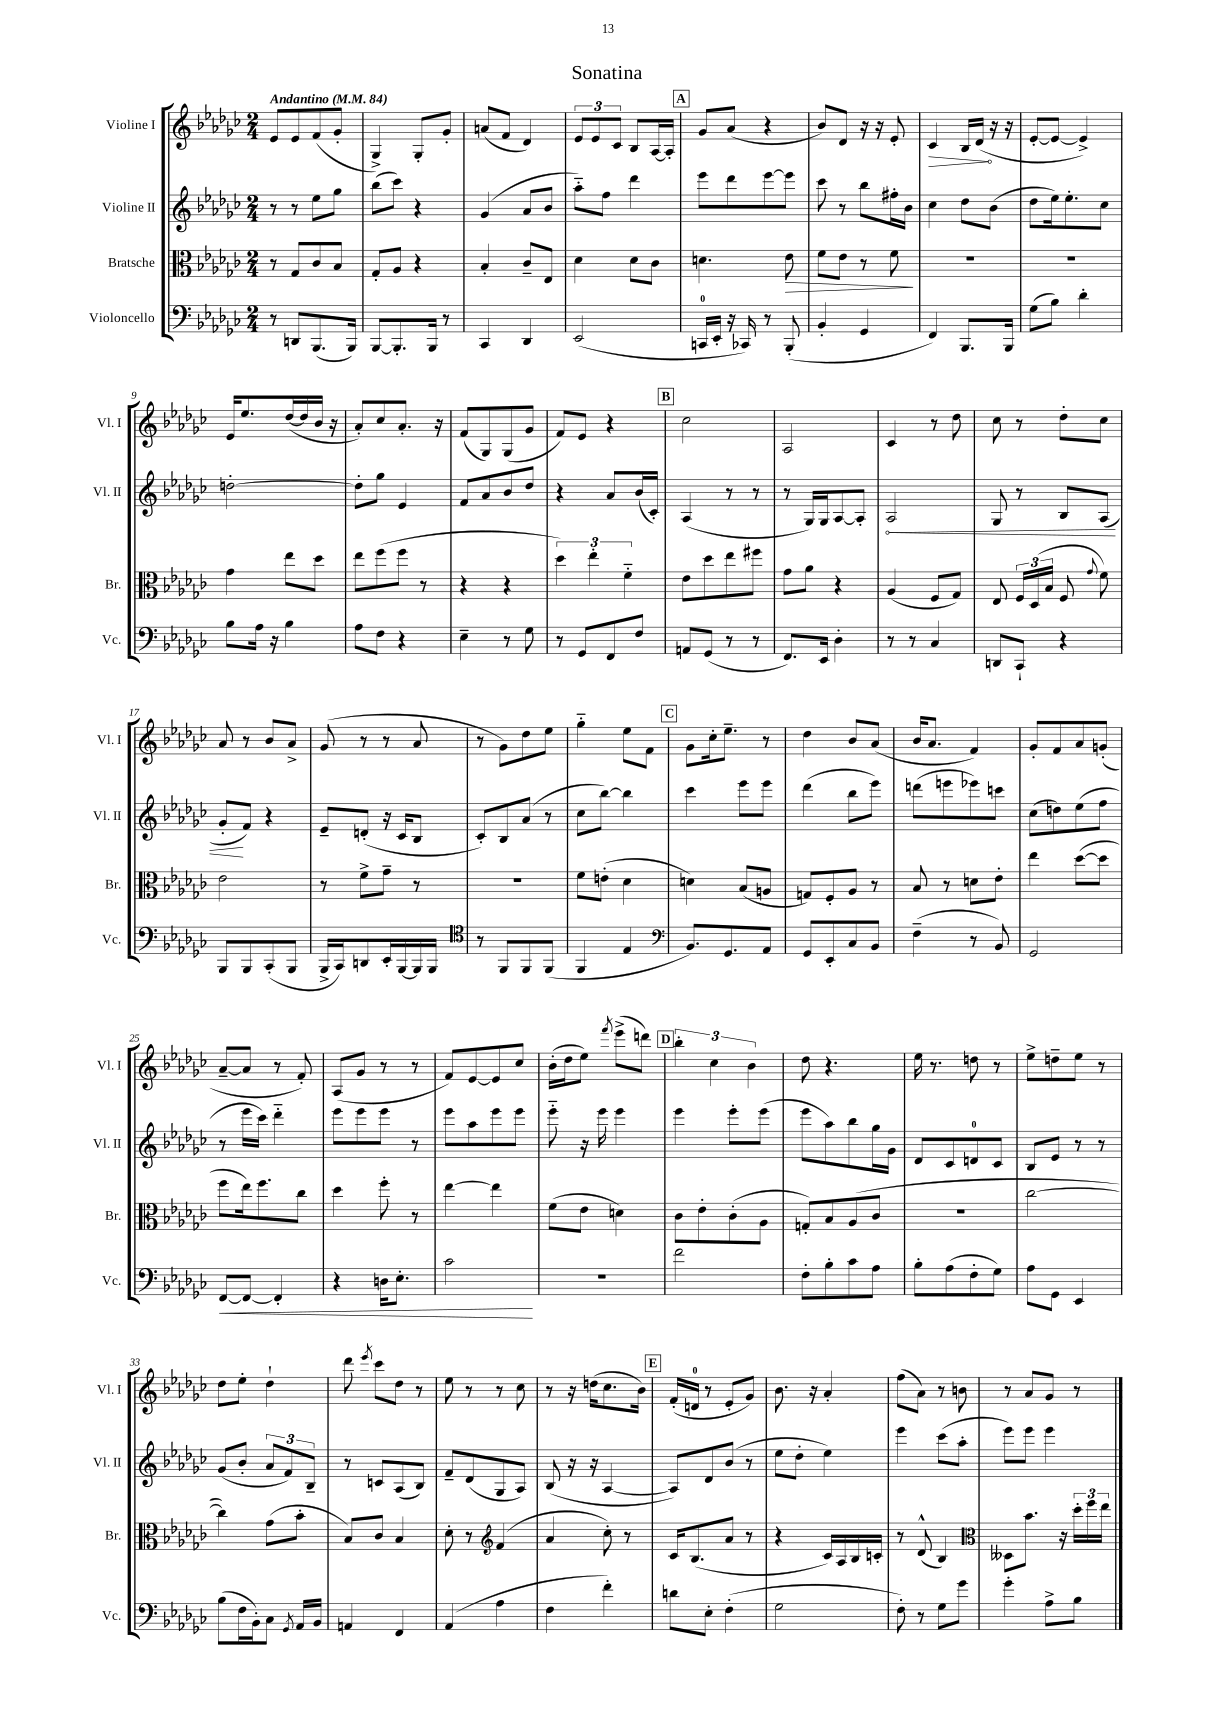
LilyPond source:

\header { title = "Sonatina" }
<<
\new StaffGroup <<
\new Staff = "s0" \with { instrumentName = "Violine I" shortInstrumentName = "Vl. I" } {
    \clef treble \key ges \major \numericTimeSignature \time 2/4 \tempo "Andantino" 4 = 84
    \autoBeamOff ees'8[ ees'8 f'8( ges'8]-. |
    ges4->) ges8[-. ges'8]-. |
    a'8[( f'8] des'4) |
    \tuplet 3/2 { ees'8[ ees'8 ces'8] } bes8[ aes16~ aes16]-. |
    \mark \markup { \box "A" } ges'8[ aes'8]( r4 |
    bes'8[) des'8] r16 r16 ees'8-. |
    \once \override Hairpin.circled-tip = ##t ces'4\> bes16[ des'16]\!( r16 r16 |
    ees'8[~-. ees'8]~ ees'4->) |
    ees'16[ ees''8. des''16~( des''16 bes'16] r16 |
    aes'8[-.) ces''8 aes'8.]-. r16 |
    f'8[( ges8) ges8( ges'8] |
    f'8[) ees'8] r4 |
    \mark \markup { \box "B" } ces''2 |
    aes2 |
    ces'4 r8 des''8 |
    ces''8 r8 des''8[-. ces''8] |
    aes'8 r8 bes'8[ aes'8]-> |
    ges'8( r8 r8 aes'8 |
    r8 ges'8[) des''8 ees''8] |
    ges''4-_ ees''8[ f'8] |
    \mark \markup { \box "C" } ges'8[ ces''16-. ees''8.]-- r8 |
    des''4 bes'8[ aes'8]( |
    bes'16[ aes'8.] f'4) |
    ges'8[-. f'8 aes'8 g'8]-.( |
    aes'8[~-- aes'8] r8 f'8-.) |
    aes8[( ges'8] r8 r8 |
    f'8[) ees'8~ ees'8 ces''8] |
    bes'16[-.( des''16 ees''8]) \acciaccatura { f'''8 } ees'''8[->( d'''8]) |
    \mark \markup { \box "D" } \tuplet 3/2 { bes''4-. ces''4 bes'4 } |
    des''8 r4. |
    ees''16 r8. d''8 r8 |
    ees''8[-> d''8-- ees''8] r8 |
    des''8[ ees''8]-. des''4-! |
    des'''8 \acciaccatura { ees'''8 } ces'''8[ des''8] r8 |
    ees''8 r8 r8 ces''8 |
    r8 r16 d''16[( ces''8. bes'16]) |
    \mark \markup { \box "E" } f'16[-.( d'16]-0 r8 ees'8[-. ges'8]) |
    bes'8. r16 aes'4-. |
    f''8[( aes'8]) r8 b'8 |
    r8 aes'8[ ges'8] r8 \bar "|." |
}
\new Staff = "s1" \with { instrumentName = "Violine II" shortInstrumentName = "Vl. II" } {
    \clef treble \key ges \major \numericTimeSignature \time 2/4
    \autoBeamOff r8 r8 ees''8[ ges''8] |
    bes''8[( ces'''8]) r4 |
    ges'4( aes'8[ bes'8] |
    aes''8[-_) f''8] des'''4 |
    \mark \markup { \box "A" } ees'''8[ des'''8 ees'''8~ ees'''8] |
    ces'''8 r8 bes''8[ fis''16-. bes'16] |
    ces''4 des''8[ bes'8]( |
    des''8[ ees''16) ees''8.-. ces''8] |
    d''2~-. |
    d''8[-. ges''8] ees'4 |
    f'8[ aes'8 bes'8 des''8] |
    r4 aes'8[ bes'16( ces'16]-.) |
    \mark \markup { \box "B" } aes4( r8 r8 |
    r8 ges16[) ges16 aes8~ aes8]-. |
    \once \override Hairpin.circled-tip = ##t aes2\< |
    ges8 r8 bes8[ aes8]( |
    ges'8[-.\! f'8]) r4 |
    ees'8[-- d'8]-.( r16 ces'16[ bes8] |
    ces'8[-.) bes8 aes'8]( r8 |
    ces''8[ bes''8]~) bes''4 |
    \mark \markup { \box "C" } ces'''4 ees'''8[ ees'''8] |
    des'''4( bes''8[ ees'''8]) |
    d'''8[( e'''8 ees'''8) c'''8] |
    ces''8[( d''8) ees''8( f''8] |
    r8 ees'''16[ ces'''16]) des'''4-_ |
    ees'''8[ ees'''8 ees'''8] r8 |
    ees'''8[ aes''8 ees'''8 ees'''8] |
    ees'''8-_ r16 ees'''16 ees'''4 |
    \mark \markup { \box "D" } ees'''4 ees'''8[-. ees'''8]( |
    ees'''8[ aes''8) bes''8 ges''16 ges'16] |
    des'8[ ces'8 d'8-0 ces'8] |
    bes8[ ees'8] r8 r8 |
    ges'8[( bes'8]-. \tuplet 3/2 { aes'8[ f'8) bes8]-- } |
    r8 c'8[ aes8( bes8]) |
    f'8[-- des'8( ges8 aes8]) |
    bes8( r16 r16 aes4~ |
    \mark \markup { \box "E" } aes8[) des'8 bes'8]( r8 |
    ees''8[ des''8]-. ees''4) |
    ees'''4 ces'''8[( aes''8]-. |
    ees'''8[) ees'''8] ees'''4 \bar "|." |
}
\new Staff = "s2" \with { instrumentName = "Bratsche" shortInstrumentName = "Br." } {
    \clef alto \key ges \major \numericTimeSignature \time 2/4
    \autoBeamOff r8 ges8[ ces'8 bes8] |
    ges8[-. aes8] r4 |
    bes4-. ces'8[-- ees8] |
    des'4 des'8[ ces'8] |
    \mark \markup { \box "A" } d'4. ees'8\> |
    f'8[ ees'8] r8 f'8\! |
    R2 |
    r2 |
    ges'4 ees''8[ des''8] |
    ees''8[ f''8( f''8] r8 |
    r4 r4 |
    \tuplet 3/2 { des''4) ees''4-. f'4-_ } |
    \mark \markup { \box "B" } ees'8[ des''8 ees''8 fis''8] |
    ges'8[ aes'8] r4 |
    aes4( f8[ ges8]) |
    ees8 \tuplet 3/2 { f16[ des16( bes16] } f8 \appoggiatura { ges'8 } f'8) |
    ees'2 |
    r8 f'8[-> ges'8]-- r8 |
    R2 |
    f'8[ e'8]-.( des'4 |
    \mark \markup { \box "C" } d'4) bes8[( a8] |
    g8[) f8-. aes8] r8 |
    bes8 r8 d'8[ ees'8]-. |
    ees''4 des''8[~( des''8] |
    f''8[ ees''16) f''8. ces''8] |
    des''4 f''8-. r8 |
    ees''4~ ees''4 |
    f'8[( ees'8] d'4) |
    \mark \markup { \box "D" } ces'8[ ees'8-. ces'8-.( aes8] |
    g8[-.) bes8 aes8( ces'8] |
    R2 |
    ces''2~ |
    ces''4) ges'8[( bes'8]-. |
    bes8[) ces'8] bes4 |
    des'8-. r8 \clef treble f'4( |
    aes'4 ces''8-.) r8 |
    \mark \markup { \box "E" } ces'16[ bes8.( aes'8] r8 |
    r4 ces'16[) aes16 bes16 c'16]-. |
    r8 des'8-^( bes4) |
    \clef alto deses8[ bes'8.] r16 \tuplet 3/2 { des''16[-. f''16 ees''16] } \bar "|." |
}
\new Staff = "s3" \with { instrumentName = "Violoncello" shortInstrumentName = "Vc." } {
    \clef bass \key ges \major \numericTimeSignature \time 2/4
    \autoBeamOff r8 d,8[ bes,,8.( bes,,16]) |
    bes,,8[~ bes,,8.-. bes,,16] r8 |
    ces,4 des,4 |
    ees,2( |
    \mark \markup { \box "A" } c,16[-0 ees,16]-. r16 ces,16) r8 bes,,8-.( |
    bes,4-. ges,4 |
    f,4) bes,,8.[ bes,,16] |
    ges8[( bes8]) des'4-. |
    bes8[ aes16] r16 bes4 |
    aes8[ f8] r4 |
    ees4-- r8 ges8 |
    r8 ges,8[ f,8 f8] |
    \mark \markup { \box "B" } a,8[ ges,8]( r8 r8 |
    f,8.[) ees,16] des4-. |
    r8 r8 ces4 |
    d,8[ ces,8]-! r4 |
    bes,,8[ bes,,8 ces,8-.( bes,,8] |
    bes,,16[-> ces,16) d,8 ees,16-. bes,,16~ bes,,16 bes,,16] |
    \clef tenor r8 f,8[ f,8 f,8]( |
    f,4 ees4 |
    \mark \markup { \box "C" } \clef bass bes,8.[) ges,8. aes,8] |
    ges,8[ ees,8-. ces8 bes,8] |
    f4--( r8 bes,8) |
    ges,2 |
    f,8[~\< f,8]~ f,4-. |
    r4 d16[ ees8.]-. |
    ces'2\! |
    R2 |
    \mark \markup { \box "D" } f'2 |
    f8[-. bes8-. ces'8 aes8] |
    bes8[-. aes8( f8-. ges8]) |
    aes8[ ges,8] ees,4 |
    bes8[( f16 bes,16-.) ces8] \acciaccatura { ges,8 } aes,16[ bes,16] |
    a,4 f,4 |
    aes,4( aes4 |
    f4 f'4-.) |
    \mark \markup { \box "E" } d'8[ ees8]-. f4-.( |
    ges2 |
    f8-.) r8 ges8[ ges'8] |
    ges'4-. aes8[-> bes8] \bar "|." |
}
>>
>>
